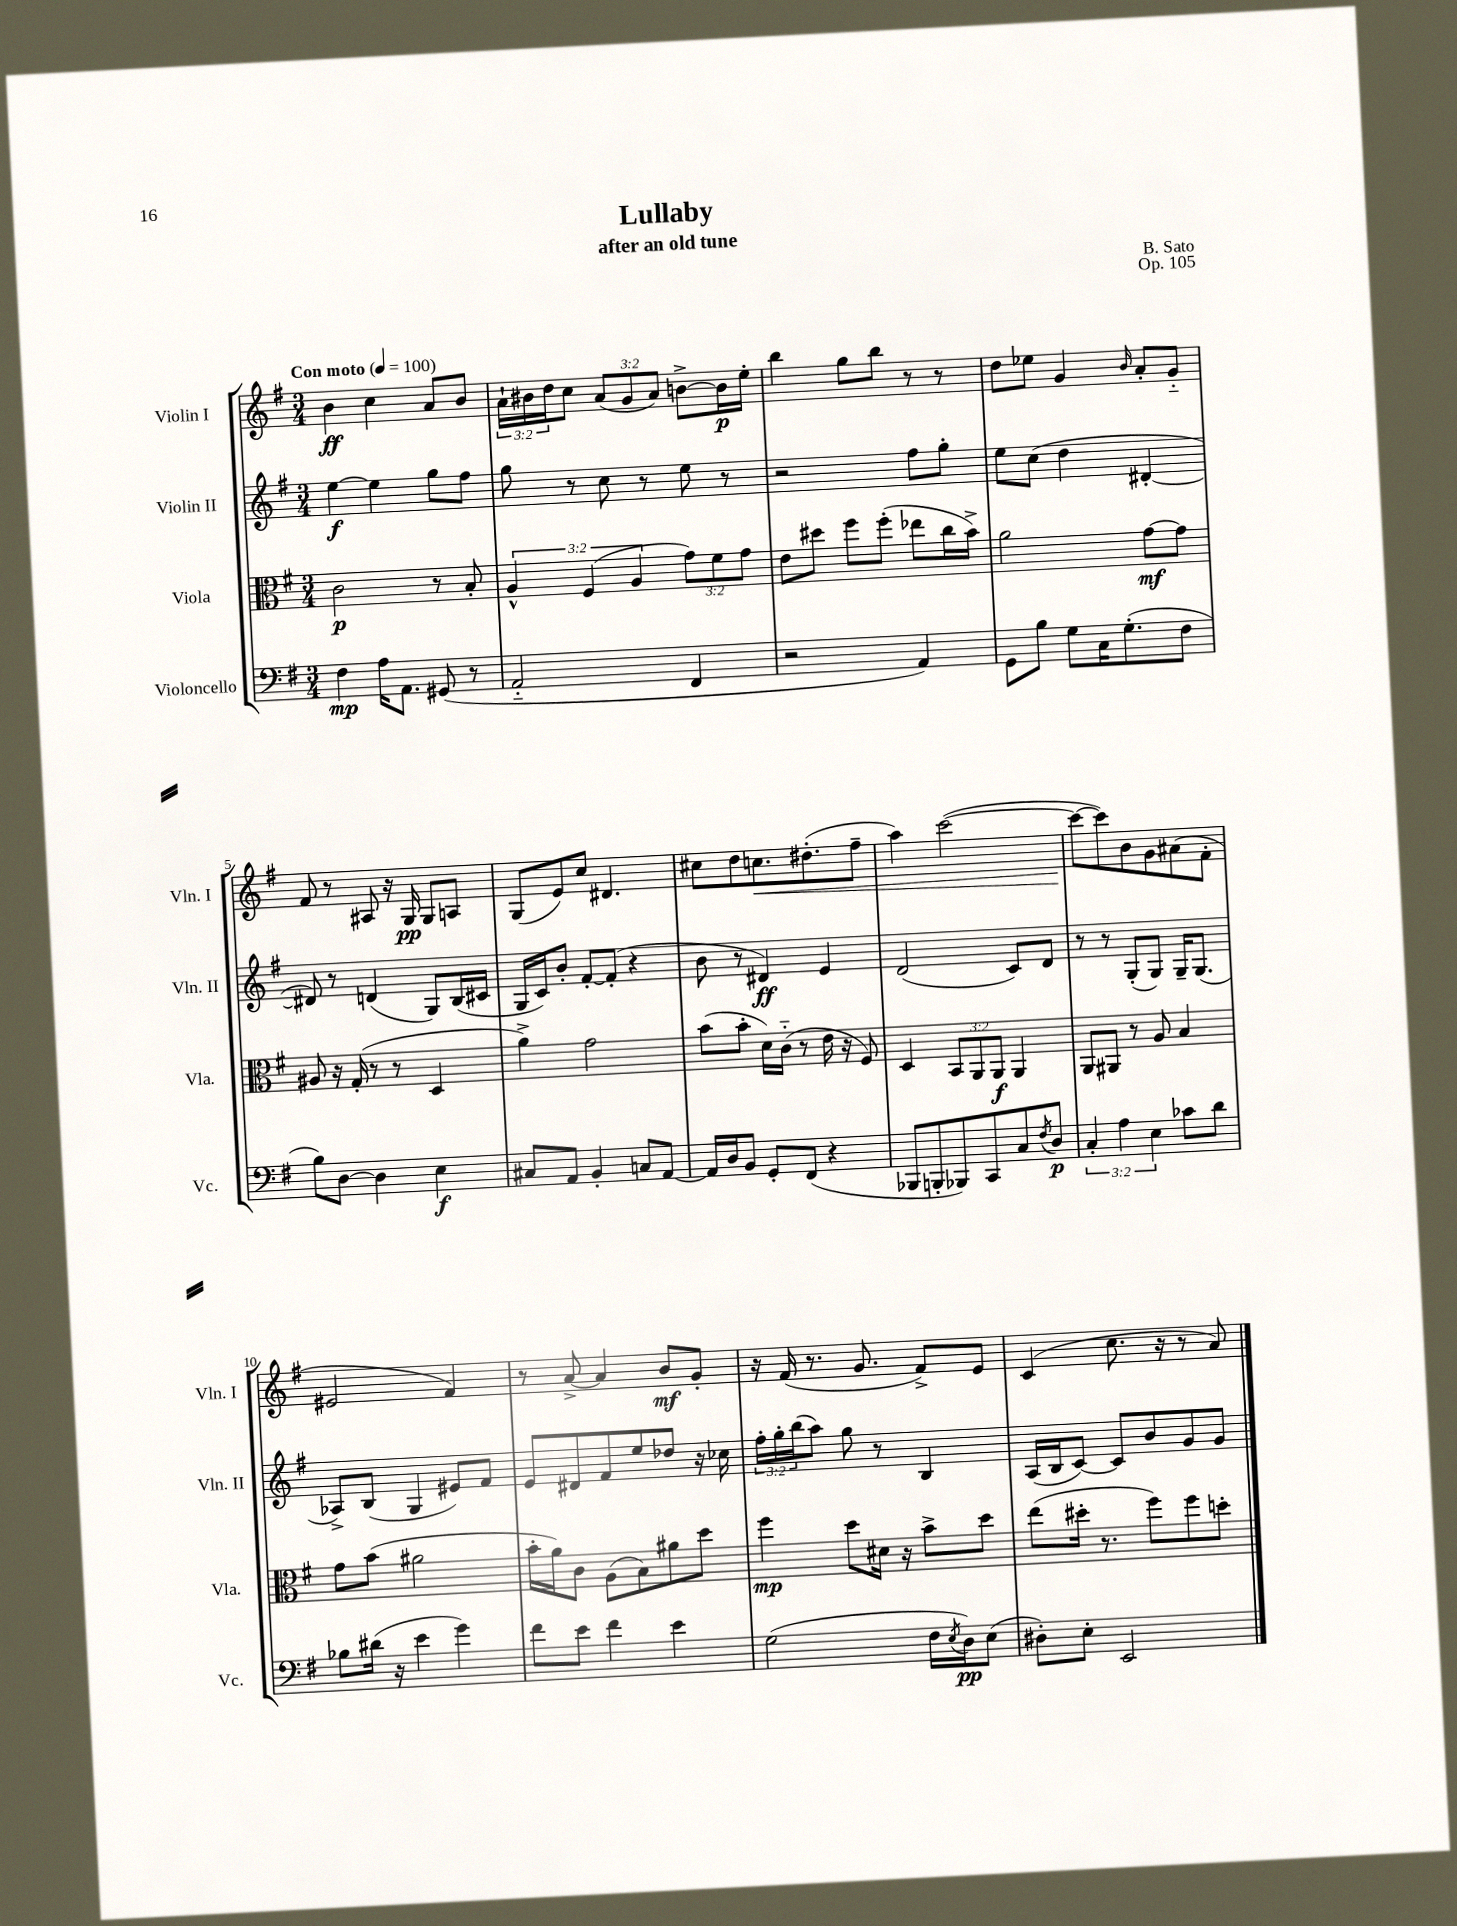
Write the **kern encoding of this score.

**kern	**kern	**kern	**kern
*staff4	*staff3	*staff2	*staff1
*clefF4	*clefC3	*clefG2	*clefG2
*k[f#]	*k[f#]	*k[f#]	*k[f#]
*M3/4	*M3/4	*M3/4	*M3/4
*MM100	*MM100	*MM100	*MM100
4F#	2c	[4ee	4b
16A	.	4ee]	4cc
8.AA	.	.	.
(8GG#	8r	8gg	8a
8r	8B'	8ff#	8b
=	=	=	=
2AA'~	6A^^	8gg	24a`
.	.	.	24b#
.	.	.	24dd
.	.	8r	8cc
.	(6F#	.	.
.	.	8cc	(12a
.	6A	.	12g
.	.	8r	.
.	.	.	12a)
4FF#	12g)	8ee	[8b^
.	12f#	.	.
.	.	8r	16b]
.	12g	.	.
.	.	.	16ee'
=	=	=	=
2r	8e	2r	4bb
.	8dd#	.	.
.	8ff#	.	8gg
.	(8ff#'	.	8bb
4AA)	8ee-	8ff#	8r
.	16cc	8gg'	8r
.	16b^)	.	.
=	=	=	=
8GG	2a	8ee	8dd
8B	.	(8cc	8ee-
8G	.	4dd	4g
16C	.	.	.
(8.G'	.	.	.
.	.	.	16qqb
.	[8g	[4d#'	8a'
8F#	8g]	.	8g'~
=	=	=	=
8B)	8A#	8d#])	8f#
[8D	16r	8r	8r
.	(16G'	.	.
4D]	8r	(4d	8A#
.	8r	.	16r
.	.	.	16G
4E	4D	8G)	8G
.	.	(16B	8A
.	.	16c#	.
=	=	=	=
8C#	4a^)	16G	(8G
.	.	16c)	.
8AA	.	8b'	8e)
4BB'	2g	[8f#'	8cc
.	.	(8f#']	4.d#
8C	.	4r	.
[8AA	.	.	.
=	=	=	=
16AA]	(8b	8b	8cc#
16D	.	.	.
8BB	8b'	8r	8dd
8GG'	16d)	4d#)	8.cc
.	(16c'~	.	.
(8FF#	8r	.	.
.	.	.	(8.dd#'
4r	16e	4e	.
.	16r	.	.
.	8F#)	.	8ff#~
=	=	=	=
8BBB-	4D	(2d	4aa)
8BBB'	.	.	.
8BBB-)	12BB	.	([2ccc
.	12AA	.	.
8CC	.	.	.
.	12AA	.	.
8C	4AA	8c)	.
8qF#	.	.	.
8D	.	8d	.
=	=	=	=
6C'	8AA	8r	8ccc_
.	8AA#	8r	8ccc])
6A	.	.	.
.	8r	(8G'	8b
6E	.	.	.
.	8A	8G)	8g
8c-	4B	16G~	(8a#
.	.	(8.G	.
8d	.	.	8f#'
=	=	=	=
8B-	8g	8A-^)	2e#
(16d#	(8b	(8B	.
16r	.	.	.
4e	2a#	4G	.
4g)	.	8e#)	4f#)
.	.	8f#	.
=	=	=	=
8f#	16b'	8e	8r
.	16a)	.	.
8e	8c	8d#	[8a^
4f#	(8A	8f#	4a]
.	8B)	8ee	.
4e	8a#	8dd-	8b
.	8dd	16r	8g'
.	.	16cc-	.
=	=	=	=
(2G	4ff#	24ff#'	16r
.	.	24gg'	.
.	.	.	(16f#
.	.	(24bb	.
.	.	8aa)	8.r
.	8dd	8gg	.
.	.	.	8.g
.	16d#	8r	.
.	16r	.	.
16F#	8b^	4B	8f#^)
8qE	.	.	.
16D)	.	.	.
(8E	8dd	.	8e
=	=	=	=
8D#')	(8ee	(16A	(4c
.	.	16B	.
8E'	16dd#'	[8c)	.
.	8.r	.	.
2EE	.	8c]	8.cc
.	8ff#)	8b	.
.	.	.	16r
.	8ff#	8g	8r
.	8dd'	8g	8a)
==	==	==	==
*-	*-	*-	*-
